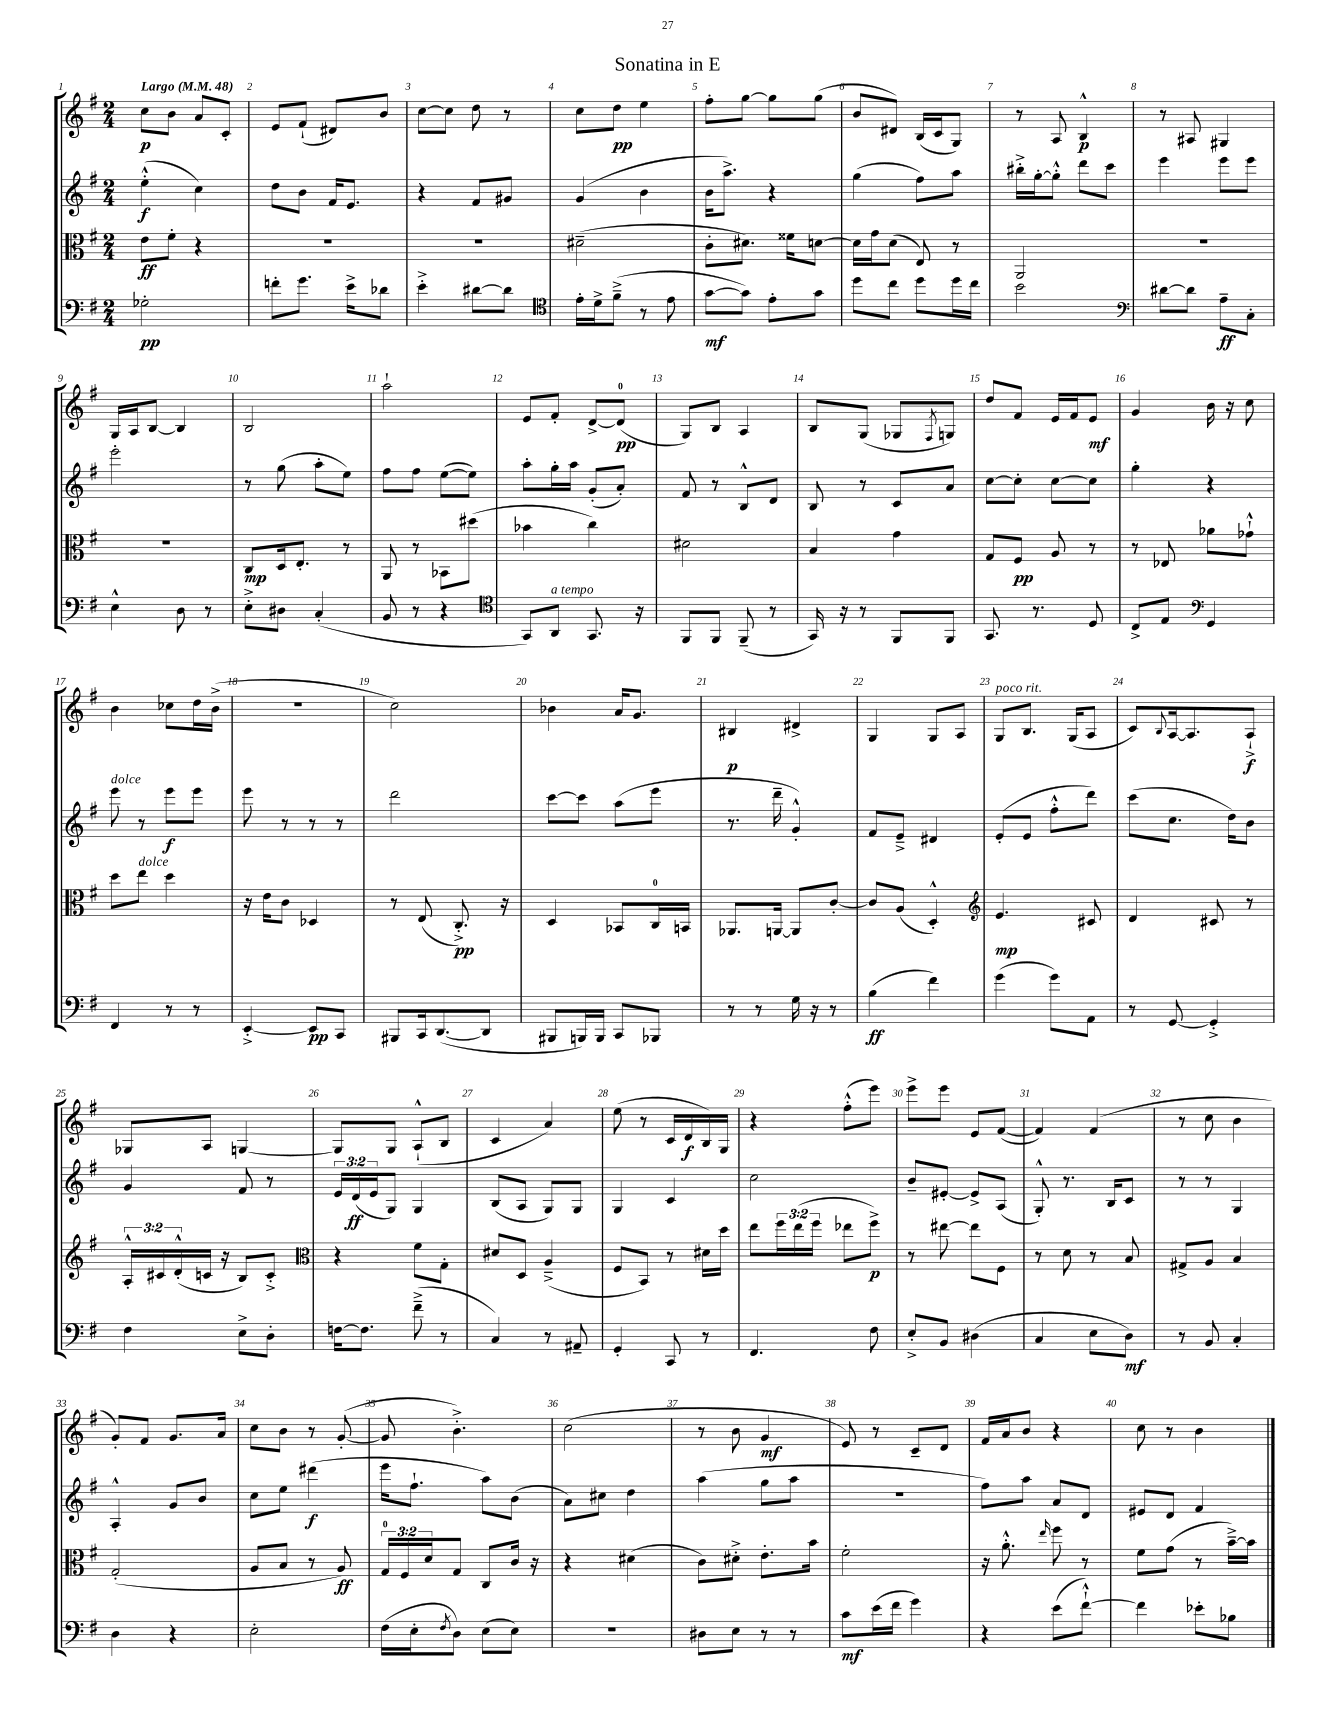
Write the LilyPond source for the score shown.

\header { title = "Sonatina in E" }
<<
\new StaffGroup <<
\new Staff = "s0" {
    \clef treble \key g \major \numericTimeSignature \time 2/4 \tempo "Largo" 4 = 48
    c''8\p b'8 a'8 c'8-. |
    e'8 fis'8-!( dis'8) b'8 |
    c''8~ c''8 d''8 r8 |
    c''8 d''8\pp e''4 |
    fis''8-. g''8~ g''8 g''8( |
    b'8 dis'8) b16( c'16 g8) |
    r8 a8 b4-^\p |
    r8 ais8 gis4 |
    g16 a16 b8~ b4 |
    b2 |
    a''2-! |
    e'8 fis'8-. d'8~-> d'8-0\pp( |
    g8) b8 a4 |
    b8 g8( ges8 \acciaccatura { fis8 } g8) |
    d''8 fis'8 e'16 fis'16 e'8\mf |
    g'4 b'16 r16 c''8 |
    b'4 ces''8 d''16 b'16->( |
    r2 |
    c''2) |
    bes'4 a'16 g'8. |
    bis4\p dis'4-> |
    g4 g8 a8 |
    g8^\markup { \italic "poco rit." } b8. g16( a8 |
    c'8) \appoggiatura { b8 } a16~ a8. a8-!->\f |
    ges8 a8 g4~ |
    g8 g8 a8-!-^( b8 |
    c'4 a'4) |
    e''8( r8 c'16 d'16\f b16) g16 |
    r4 fis''8-.-^( e'''8) |
    e'''8-> e'''8 e'8 fis'8~( |
    fis'4) fis'4( |
    r8 c''8 b'4 |
    g'8-.) fis'8 g'8. a'16 |
    c''8 b'8 r8 g'8~-.( |
    g'8 b'4.-.->) |
    c''2( |
    r8 b'8 g'4\mf |
    e'8) r8 c'8-- d'8 |
    fis'16 a'16 b'8 r4 |
    c''8 r8 b'4 \bar "|." |
}
\new Staff = "s1" {
    \clef treble \key g \major \numericTimeSignature \time 2/4 \override Staff.TupletNumber.text = #tuplet-number::calc-fraction-text
    e''4-.-^\f( c''4) |
    d''8 b'8 fis'16 e'8. |
    r4 fis'8 gis'8 |
    g'4( b'4 |
    b'16 a''8.->) r4 |
    g''4( fis''8) a''8 |
    bis''16-.-> g''16~-. g''8-.-^ d'''8 c'''8 |
    e'''4 e'''8 e'''8 |
    e'''2-. |
    r8 g''8( a''8-. e''8) |
    fis''8 fis''8 e''8~( e''8) |
    a''8-. g''16-. a''16 g'8-.( a'8-.) |
    fis'8 r8 b8-^ d'8 |
    b8 r8 c'8 a'8 |
    c''8~ c''8-. c''8~ c''8 |
    g''4-. r4 |
    e'''8^\markup { \italic "dolce" } r8 e'''8\f e'''8 |
    e'''8 r8 r8 r8 |
    d'''2 |
    c'''8~ c'''8 a''8( e'''8 |
    r8. d'''16-- g'4-.-^) |
    fis'8 e'8---> dis'4 |
    e'8-.( e'8 fis''8-.-^ d'''8) |
    c'''8( c''8. d''16) b'8 |
    g'4 fis'8 r8 |
    \tuplet 3/2 { e'16 d'16\ff( e'16 } g8) g4 |
    b8( a8 g8) g8 |
    g4 c'4 |
    c''2 |
    b'8-- eis'8~-. eis'8-> a8( |
    g8-.-^) r8. b16 c'8 |
    r8 r8 g4 |
    a4-.-^ g'8 b'8 |
    c''8 e''8 dis'''4\f( |
    e'''16 fis''8.-! a''8) b'8( |
    a'8) cis''8 d''4 |
    a''4( g''8 a''8 |
    R2 |
    fis''8) a''8 a'8 d'8 |
    eis'8 d'8 fis'4 \bar "|." |
}
\new Staff = "s2" {
    \clef alto \key g \major \numericTimeSignature \time 2/4 \override Staff.TupletNumber.text = #tuplet-number::calc-fraction-text
    e'8\ff fis'8-. r4 |
    R2 |
    R2 |
    dis'2--( |
    c'8-. dis'8.) fisis'16 d'8~ |
    d'16 g'16 d'8( e8) r8 |
    a,2 |
    R2 |
    R2 |
    c8\mp d16 e8.-. r8 |
    a,8 r8 bes,8 dis''8( |
    bes'4 c''4) |
    dis'2 |
    b4 g'4 |
    g8 fis8\pp a8 r8 |
    r8 ees8 aes'8 ges'8-!-^ |
    d''8 e''8^\markup { \italic "dolce" } d''4 |
    r16 e'16 c'8 des4 |
    r8 e8( c8.-.->\pp) r16 |
    d4 bes,8 c16-0 b,16 |
    aes,8. a,16~ a,8 c'8~-. |
    c'8 a8( d4-.-^) |
    \clef treble e'4.\mp cis'8 |
    d'4 cis'8 r8 |
    \tuplet 3/2 { a16-.-^ cis'16 d'16-.-^( } c'16 r16 b8) c'8-.-> |
    \clef alto r4 fis'8 g8-. |
    dis'8 d8 a4--->( |
    fis8 b,8) r8 dis'16 d''16 |
    e''8 \tuplet 3/2 { fis''16 e''16( fis''16 } ees''8 fis''8->\p) |
    r8 eis''8~ eis''8 fis8 |
    r8 d'8 r8 b8 |
    gis8-> a8 b4 |
    g2-.( |
    a8 b8 r8 a8\ff) |
    \tuplet 3/2 { g16-0 fis16 d'16 } g8 c8 c'16 r16 |
    r4 dis'4( |
    c'8) dis'8-.-> e'8.-. b'16 |
    fis'2-. |
    r16 a'8.-.-^ \grace { e''16 } fis''8 r8 |
    fis'8 g'8( r8 b'16~--->) b'16 \bar "|." |
}
\new Staff = "s3" {
    \clef bass \key g \major \numericTimeSignature \time 2/4
    ges2-.\pp |
    f'8-. g'8. e'16-> des'8 |
    e'4-.-> dis'8~ dis'8 |
    \clef tenor e'16-. d'16-> fis'8--->( r8 e'8 |
    g'8~\mf g'8) e'8-. g'8 |
    d''8 c''8 d''8 d''16 c''16 |
    b'2 |
    \clef bass dis'8~ dis'8 a8--\ff c8-. |
    e4-^ d8 r8 |
    e8-.-> dis8 c4-.( |
    b,8 r8 r4 |
    \clef tenor g,8) a,8^\markup { \italic "a tempo" } g,8. r16 |
    fis,8 fis,8 fis,8--( r8 |
    g,16) r16 r8 fis,8 fis,8 |
    g,8. r8. d8 |
    c8-> e8 \clef bass g,4 |
    fis,4 r8 r8 |
    e,4~-.-> e,8\pp c,8 |
    bis,,8 c,16 d,8.~( d,8 |
    bis,,8 b,,16) b,,16 c,8 bes,,8 |
    r8 r8 g16 r16 r8 |
    b4\ff( fis'4) |
    g'4( g'8) a,8 |
    r8 g,8~ g,4-.-> |
    fis4 e8-> d8-. |
    f16~ f8. fis'8--->( r8 |
    c4) r8 ais,8-- |
    g,4-. c,8 r8 |
    fis,4. fis8 |
    e8-.-> b,8 dis4( |
    c4 e8 d8\mf) |
    r8 b,8 c4-. |
    d4 r4 |
    e2-. |
    fis16( e16-. \acciaccatura { fis8 } d8) e8( e8) |
    r2 |
    dis8 e8 r8 r8 |
    c'8\mf e'16( fis'16 g'4) |
    r4 e'8( fis'8~-!-^) |
    fis'4 ees'8-. bes8 \bar "|." |
}
>>
>>
\layout { \context { \Score \override BarNumber.break-visibility = ##(#f #t #t) barNumberVisibility = #all-bar-numbers-visible } }
